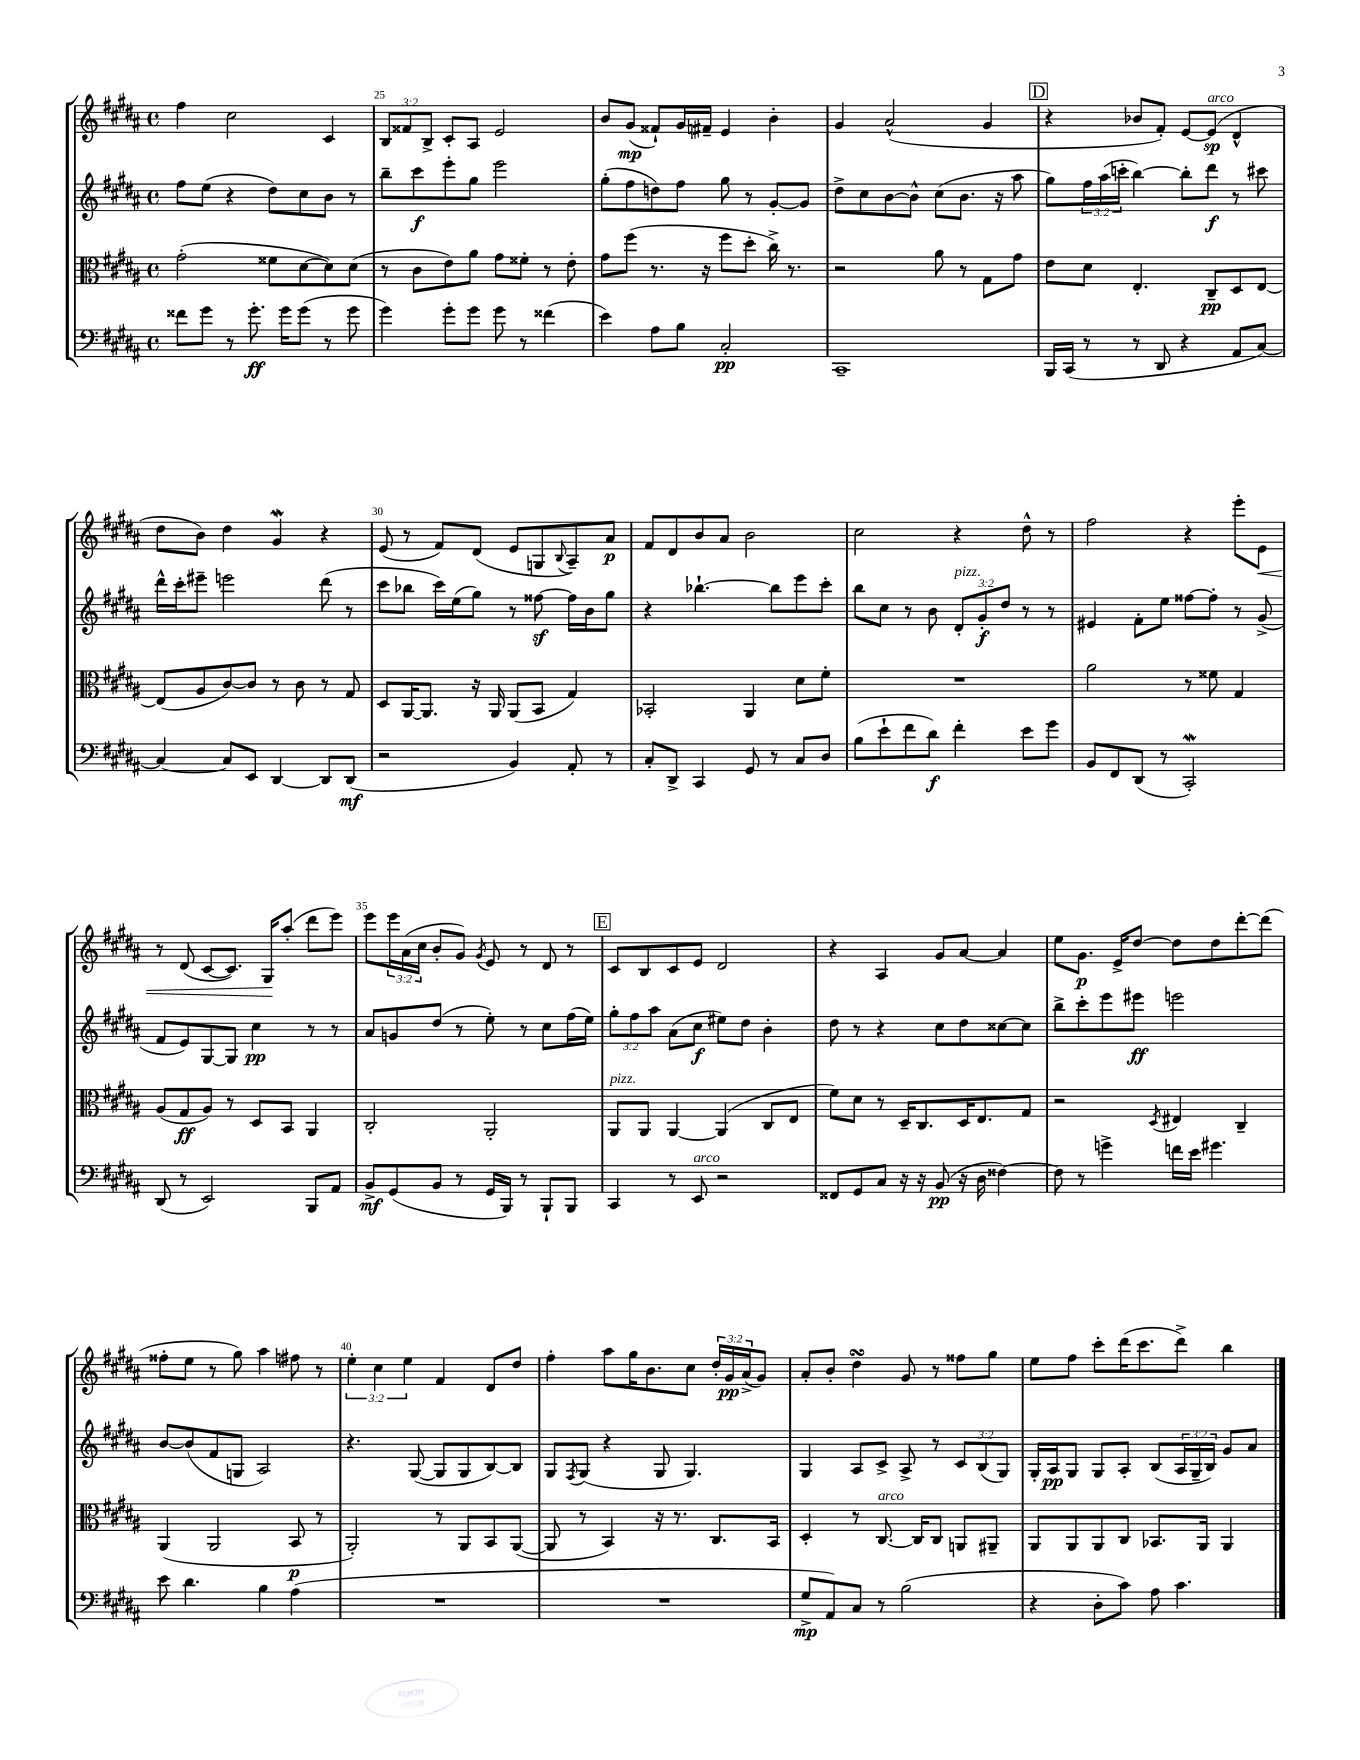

**kern	**dynam	**kern	**dynam	**kern	**dynam	**kern	**dynam
*part4	*part4	*part3	*part3	*part2	*part2	*part1	*part1
*staff4	*staff4	*staff3	*staff3	*staff2	*staff2	*staff1	*staff1
*clefF4	*	*clefC3	*	*clefG2	*	*clefG2	*
*k[f#c#g#d#a#]	*	*k[f#c#g#d#a#]	*	*k[f#c#g#d#a#]	*	*k[f#c#g#d#a#]	*
*M4/4	*	*M4/4	*	*M4/4	*	*M4/4	*
*met(c)	*	*met(c)	*	*met(c)	*	*met(c)	*
=24	=24	=24	=24	=24	=24	=24	=24
8f##X\L	.	(2g#'\	.	8ff#\L	.	4ff#\	.
8g#\J	.	.	.	(8ee\J	.	.	.
8r	.	.	.	4r	.	2cc#\	.
8.g#'\	ff	.	.	.	.	.	.
.	.	8f##X\L	.	8dd#\L)	.	.	.
16g#\KL	.	.	.	.	.	.	.
(8g#\J	.	[8d#\	.	8cc#\	.	.	.
8r	.	8d#\])	.	8b\J	.	4c#/	.
8g#\	.	(8d#\J	.	8r	.	.	.
=25	=25	=25	=25	=25	=25	=25	=25
4g#\)	.	8r	.	8bb~\L	.	12B/L	.
.	.	.	.	.	.	12f##X/	.
.	.	8c#\L	.	8ccc#\	f	.	.
.	.	.	.	.	.	12B^/J	.
8g#'\L	.	8e\)	.	8eee'\	.	8c#'/L	.
8g#\J	.	8a#\J	.	8gg#\J	.	8A#/J	.
8g#\	.	8g#\L	.	2eee\	.	2e/	.
8r	.	8f##X'\J	.	.	.	.	.
(4f##X\	.	8r	.	.	.	.	.
.	.	8e'\	.	.	.	.	.
=26	=26	=26	=26	=26	=26	=26	=26
4e\)	.	8g#\L	.	(8gg#'\L	.	8b/L	.
.	.	(8ff#\J	.	8ff#\	.	(8g#/J	mp
8A#\L	.	8.r	.	8ddn\)	.	8f##X`/L)	.
8B\J	.	.	.	8ff#\J	.	16g#/L	.
.	.	16r	.	.	.	16f#X~/JJ	.
2C#'/	pp	8ff#\L	.	8gg#\	.	4e/	.
.	.	8dd#'\J	.	8r	.	.	.
.	.	16cc#^\)	.	[8g#'/L	.	4b'\	.
.	.	8.r	.	.	.	.	.
.	.	.	.	8g#/J]	.	.	.
=27	=27	=27	=27	=27	=27	=27	=27
1CC#~	.	2r	.	8dd#^\L	.	4g#/	.
.	.	.	.	8cc#\	.	.	.
.	.	.	.	[8b\	.	(2a#^^/	.
.	.	.	.	8b^^\J]	.	.	.
.	.	8a#\	.	(8cc#\L	.	.	.
.	.	8r	.	8.b\J	.	.	.
.	.	8G#\L	.	.	.	4g#/	.
.	.	.	.	16r	.	.	.
.	.	8g#\J	.	8aa#\	.	.	.
!!LO:REH:place=s1:t=D
=28	=28	=28	=28	=28	=28	=28	=28
16BBB/LL	.	8e\L	.	8gg#\L)	.	4r	.
(16CC#/JJ	.	.	.	.	.	.	.
8r	.	8d#\J	.	24ff#\L	.	.	.
.	.	.	.	(24aa#\	.	.	.
.	.	.	.	24cccn'\JJ	.	.	.
8r	.	4.E'/	.	[4bb\)	.	8b-X/L	.
8DD#/	.	.	.	.	.	8f#'/J)	.
4r	.	.	.	8bb'\L]	.	[8e/L	.
!	!	!	!	!	!	!LO:TX:a:i:t=arco	!
.	.	8C#~/L	pp	8ddd#\J	f	(8e/J]	sp
8AA#/L	.	8D#/	.	8r	.	4d#^^/	.
[8C#/J)	.	[8E/J	.	8ccc#X\	.	.	.
!!LO:LB:g=z
=29	=29	=29	=29	=29	=29	=29	=29
4C#/_	.	(8E/L]	.	16ddd#^^\LL	.	8dd#\L	.
.	.	.	.	16ccc#'\J	.	.	.
.	.	8A#/	.	8eee#X~\J	.	8b\J)	.
8C#/L]	.	[8c#/)	.	2eeen\	.	4dd#\	.
8EE/J	.	8c#/J]	.	.	.	.	.
[4DD#/	.	8r	.	.	.	4g#W/	.
.	.	8c#\	.	.	.	.	.
8DD#/L]	.	8r	.	(8ddd#\	.	4r	.
(8DD#/J	mf	8G#/	.	8r	.	.	.
=30	=30	=30	=30	=30	=30	=30	=30
2r	.	8D#/L	.	8ccc#\L	.	(8e/	.
.	.	[16AA#/K	.	8bb-X\J	.	8r	.
.	.	8.AA#/J]	.	.	.	.	.
.	.	.	.	16ccc#\LL)	.	8f#/L)	.
.	.	.	.	(16ee\J	.	.	.
.	.	16r	.	8gg#\J)	.	(8d#/J	.
.	.	16AA#/	.	.	.	.	.
4BB/)	.	(8AA#/L	.	8r	.	8e/L	.
.	.	8BB/J	.	[8ff##Xz\	.	8Gn/	.
.	.	.	.	.	.	8qqB/	.
8AA#'/	.	4G#/)	.	16ff##\LL]	.	8A#~/)	.
.	.	.	.	16b\J	.	.	.
8r	.	.	.	8gg#\J	.	8a#/J	p
=31	=31	=31	=31	=31	=31	=31	=31
8C#'/L	.	2BB-X'/	.	4r	.	8f#/L	.
8DD#^/J	.	.	.	.	.	8d#/	.
4CC#/	.	.	.	[4.bb-X`\	.	8b/	.
.	.	.	.	.	.	8a#/J	.
8GG#/	.	4AA#/	.	.	.	2b\	.
8r	.	.	.	8bb-\L]	.	.	.
8C#/L	.	8d#\L	.	8eee\	.	.	.
8D#/J	.	8f#'\J	.	8ccc#'\J	.	.	.
=32	=32	=32	=32	=32	=32	=32	=32
(8B\L	.	1r	.	8bb\L	.	2cc#\	.
8e`\	.	.	.	8cc#\J	.	.	.
8f#\	.	.	.	8r	.	.	.
8d#\J)	f	.	.	8b\	.	.	.
!	!	!	!	!LO:TX:a:i:t=pizz.	!	!	!
4f#'\	.	.	.	12d#'/L	.	4r	.
.	.	.	.	12g#'/	f	.	.
.	.	.	.	12dd#/J	.	.	.
8e\L	.	.	.	8r	.	8dd#^^\	.
8g#\J	.	.	.	8r	.	8r	.
=33	=33	=33	=33	=33	=33	=33	=33
8BB/L	.	2a#\	.	4e#X/	.	2ff#\	.
8FF#/	.	.	.	.	.	.	.
(8DD#/J	.	.	.	8f#'\L	.	.	.
8r	.	.	.	8ee\J	.	.	.
2CC#W'/)	.	8r	.	[8ff##X\L	.	4r	.
.	.	8f##X\	.	8ff##'\J]	.	.	.
.	.	4G#/	.	8r	.	8eee'\L	.
!	!	!	!	!	!	!	!LO:HP:b
.	.	.	.	(8g#^/	.	8e\J	<
!!LO:LB:g=z
=34	=34	=34	=34	=34	=34	=34	=34
(8DD#/	.	(8A#/L	.	8f#/L	.	8r	.
8r	.	8G#/	ff	8e/)	.	(8d#/	.
2EE/)	.	8A#/J)	.	[8G#/	.	[8c#/L	.
.	.	8r	.	8G#/J]	.	8.c#/J])	.
.	.	8D#/L	.	4cc#\	pp	.	.
.	.	.	.	.	.	16G#/KL	.
.	.	8BB/J	.	.	.	(8aa#'/J	[
8BBB/L	.	4AA#/	.	8r	.	8ddd#\L	.
8AA#/J	.	.	.	8r	.	8eee\J)	.
=35	=35	=35	=35	=35	=35	=35	=35
8BB^/L	mf	2C#'/	.	8a#/L	.	8eee\L	.
(8GG#/	.	.	.	8gn/	.	24eee\L	.
.	.	.	.	.	.	(24a#\	.
.	.	.	.	.	.	24cc#\JJ	.
8BB/J	.	.	.	(8dd#/J	.	8b'/L	.
8r	.	.	.	8r	.	8g#/J)	.
.	.	.	.	.	.	8qg#/	.
16GG#/LL	.	2AA#'/	.	8ee'\)	.	8e/	.
16BBB/JJ)	.	.	.	.	.	.	.
8r	.	.	.	8r	.	8r	.
8BBB`/L	.	.	.	8cc#\L	.	8d#/	.
8BBB/J	.	.	.	(16ff#\L	.	8r	.
.	.	.	.	16ee\JJ)	.	.	.
!!LO:REH:place=s1:t=E
=36	=36	=36	=36	=36	=36	=36	=36
!	!	!LO:TX:a:i:t=pizz.	!	!	!	!	!
4CC#/	.	8AA#/L	.	12gg#'\L	.	8c#/L	.
.	.	.	.	12ff#\	.	.	.
.	.	8AA#/J	.	.	.	8B/	.
.	.	.	.	12aa#\J	.	.	.
8r	.	[4AA#/	.	(8a#\L	.	8c#/	.
!LO:TX:a:i:t=arco	!	!	!	!	!	!	!
8EE/	.	.	.	8cc#\J	f	8e/J	.
2r	.	(4AA#/]	.	8ee#X\L)	.	2d#/	.
.	.	.	.	8dd#\J	.	.	.
.	.	8C#/L	.	4b'\	.	.	.
.	.	8E/J	.	.	.	.	.
=37	=37	=37	=37	=37	=37	=37	=37
8FF##X/L	.	8f#\L)	.	8dd#\	.	4r	.
8GG#/	.	8d#\J	.	8r	.	.	.
8C#/J	.	8r	.	4r	.	4A#/	.
16r	.	16D#~/KL	.	.	.	.	.
16r	.	8.C#/	.	.	.	.	.
(8BB/	pp	.	.	8cc#\L	.	8g#/L	.
16r	.	16D#/K	.	8dd#\	.	[8a#/J	.
16D#\	.	8.E/	.	.	.	.	.
[4F##X\)	.	.	.	[8cc##X\	.	4a#/]	.
.	.	8G#/J	.	8cc##\J]	.	.	.
=38	=38	=38	=38	=38	=38	=38	=38
8F##\]	.	2r	.	8bb^\L	.	8ee\L	.
8r	.	.	.	8ccc#'\	.	8.g#\J	p
4gn^\	.	.	.	8eee\	.	.	.
.	.	.	.	.	.	16e^/KL	.
.	.	.	.	8eee#X\J	ff	[8dd#/J	.
.	.	8qD#/	.	.	.	.	.
16fn\LL	.	4E#X/	.	2eeen\	.	8dd#\L]	.
16e\JJ	.	.	.	.	.	.	.
4.g#X\	.	.	.	.	.	8dd#\	.
.	.	4C#~/	.	.	.	[8ddd#'\	.
.	.	.	.	.	.	(8ddd#\J]	.
!!LO:LB:g=z
=39	=39	=39	=39	=39	=39	=39	=39
8e\	.	(4AA#/	.	[8b/L	.	8ff##X'\L	.
4.d#\	.	.	.	(8b/]	.	8ee\J	.
.	.	2AA#/	.	8f#/	.	8r	.
.	.	.	.	8Gn/J	.	8gg#\)	.
4B\	.	.	.	2A#/)	.	4aa#\	.
(4A#\	.	8BB/	p	.	.	8ff#X\	.
.	.	8r	.	.	.	8r	.
=40	=40	=40	=40	=40	=40	=40	=40
1r	.	2AA#'/)	.	4.r	.	6ee'\	.
.	.	.	.	.	.	6cc#\	.
.	.	.	.	.	.	6ee\	.
.	.	.	.	([8G#/	.	.	.
.	.	8r	.	8G#/L]	.	4f#/	.
.	.	8AA#/L	.	8G#/	.	.	.
.	.	8BB/	.	[8B/)	.	8d#/L	.
.	.	([8AA#/J	.	8B/J]	.	8dd#/J	.
=41	=41	=41	=41	=41	=41	=41	=41
1r	.	8AA#/]	.	8G#/L	.	4ff#'\	.
.	.	.	.	8qF#/	.	.	.
.	.	8r	.	(8G#/J	.	.	.
.	.	4BB/)	.	4r	.	8aa#\L	.
.	.	.	.	.	.	16gg#\K	.
.	.	.	.	.	.	8.b\	.
.	.	16r	.	8G#/	.	.	.
.	.	8.r	.	.	.	.	.
.	.	.	.	4.G#/)	.	8cc#\J	.
.	.	8.C#/L	.	.	.	24dd#'/LL	.
.	.	.	.	.	.	24g#/	pp
.	.	.	.	.	.	(24a#^/J	.
.	.	.	.	.	.	8g#/J)	.
.	.	16BB/Jk	.	.	.	.	.
=42	=42	=42	=42	=42	=42	=42	=42
8G#^/L	mp	4D#'/	.	4G#/	.	8a#'/L	.
8AA#/)	.	.	.	.	.	8b'/J	.
8C#/J	.	8r	.	8A#/L	.	4dd#sSsS\	.
!	!	!LO:TX:a:i:t=arco	!	!	!	!	!
8r	.	[8.C#/	.	8c#^/J	.	.	.
(2B\	.	.	.	8A#^/	.	8g#/	.
.	.	16C#/KL]	.	.	.	.	.
.	.	8C#/J	.	8r	.	8r	.
.	.	8AAn/L	.	12c#/L	.	8ff##X\L	.
.	.	.	.	(12B/	.	.	.
.	.	8AA#X~/J	.	.	.	8gg#\J	.
.	.	.	.	12G#/J)	.	.	.
=43	=43	=43	=43	=43	=43	=43	=43
4r	.	8AA#/L	.	16G#'/LL	.	8ee\L	.
.	.	.	.	16A#/J	pp	.	.
.	.	8AA#/	.	8G#/J	.	8ff#\J	.
8D#'\L	.	8AA#/	.	8G#/L	.	8ccc#'\L	.
8c#\J)	.	8C#/J	.	8A#'/J	.	(16ddd#\K	.
.	.	.	.	.	.	8.ccc#\	.
8A#\	.	8.BB-X/L	.	(8B/L	.	.	.
4.c#\	.	.	.	24A#/L	.	8ddd#^\J)	.
.	.	.	.	24G#~/	.	.	.
.	.	16AA#/Jk	.	.	.	.	.
.	.	.	.	24B/JJ)	.	.	.
.	.	4AA#/	.	8g#/L	.	4bb\	.
.	.	.	.	8a#/J	.	.	.
==	==	==	==	==	==	==	==
*-	*-	*-	*-	*-	*-	*-	*-
